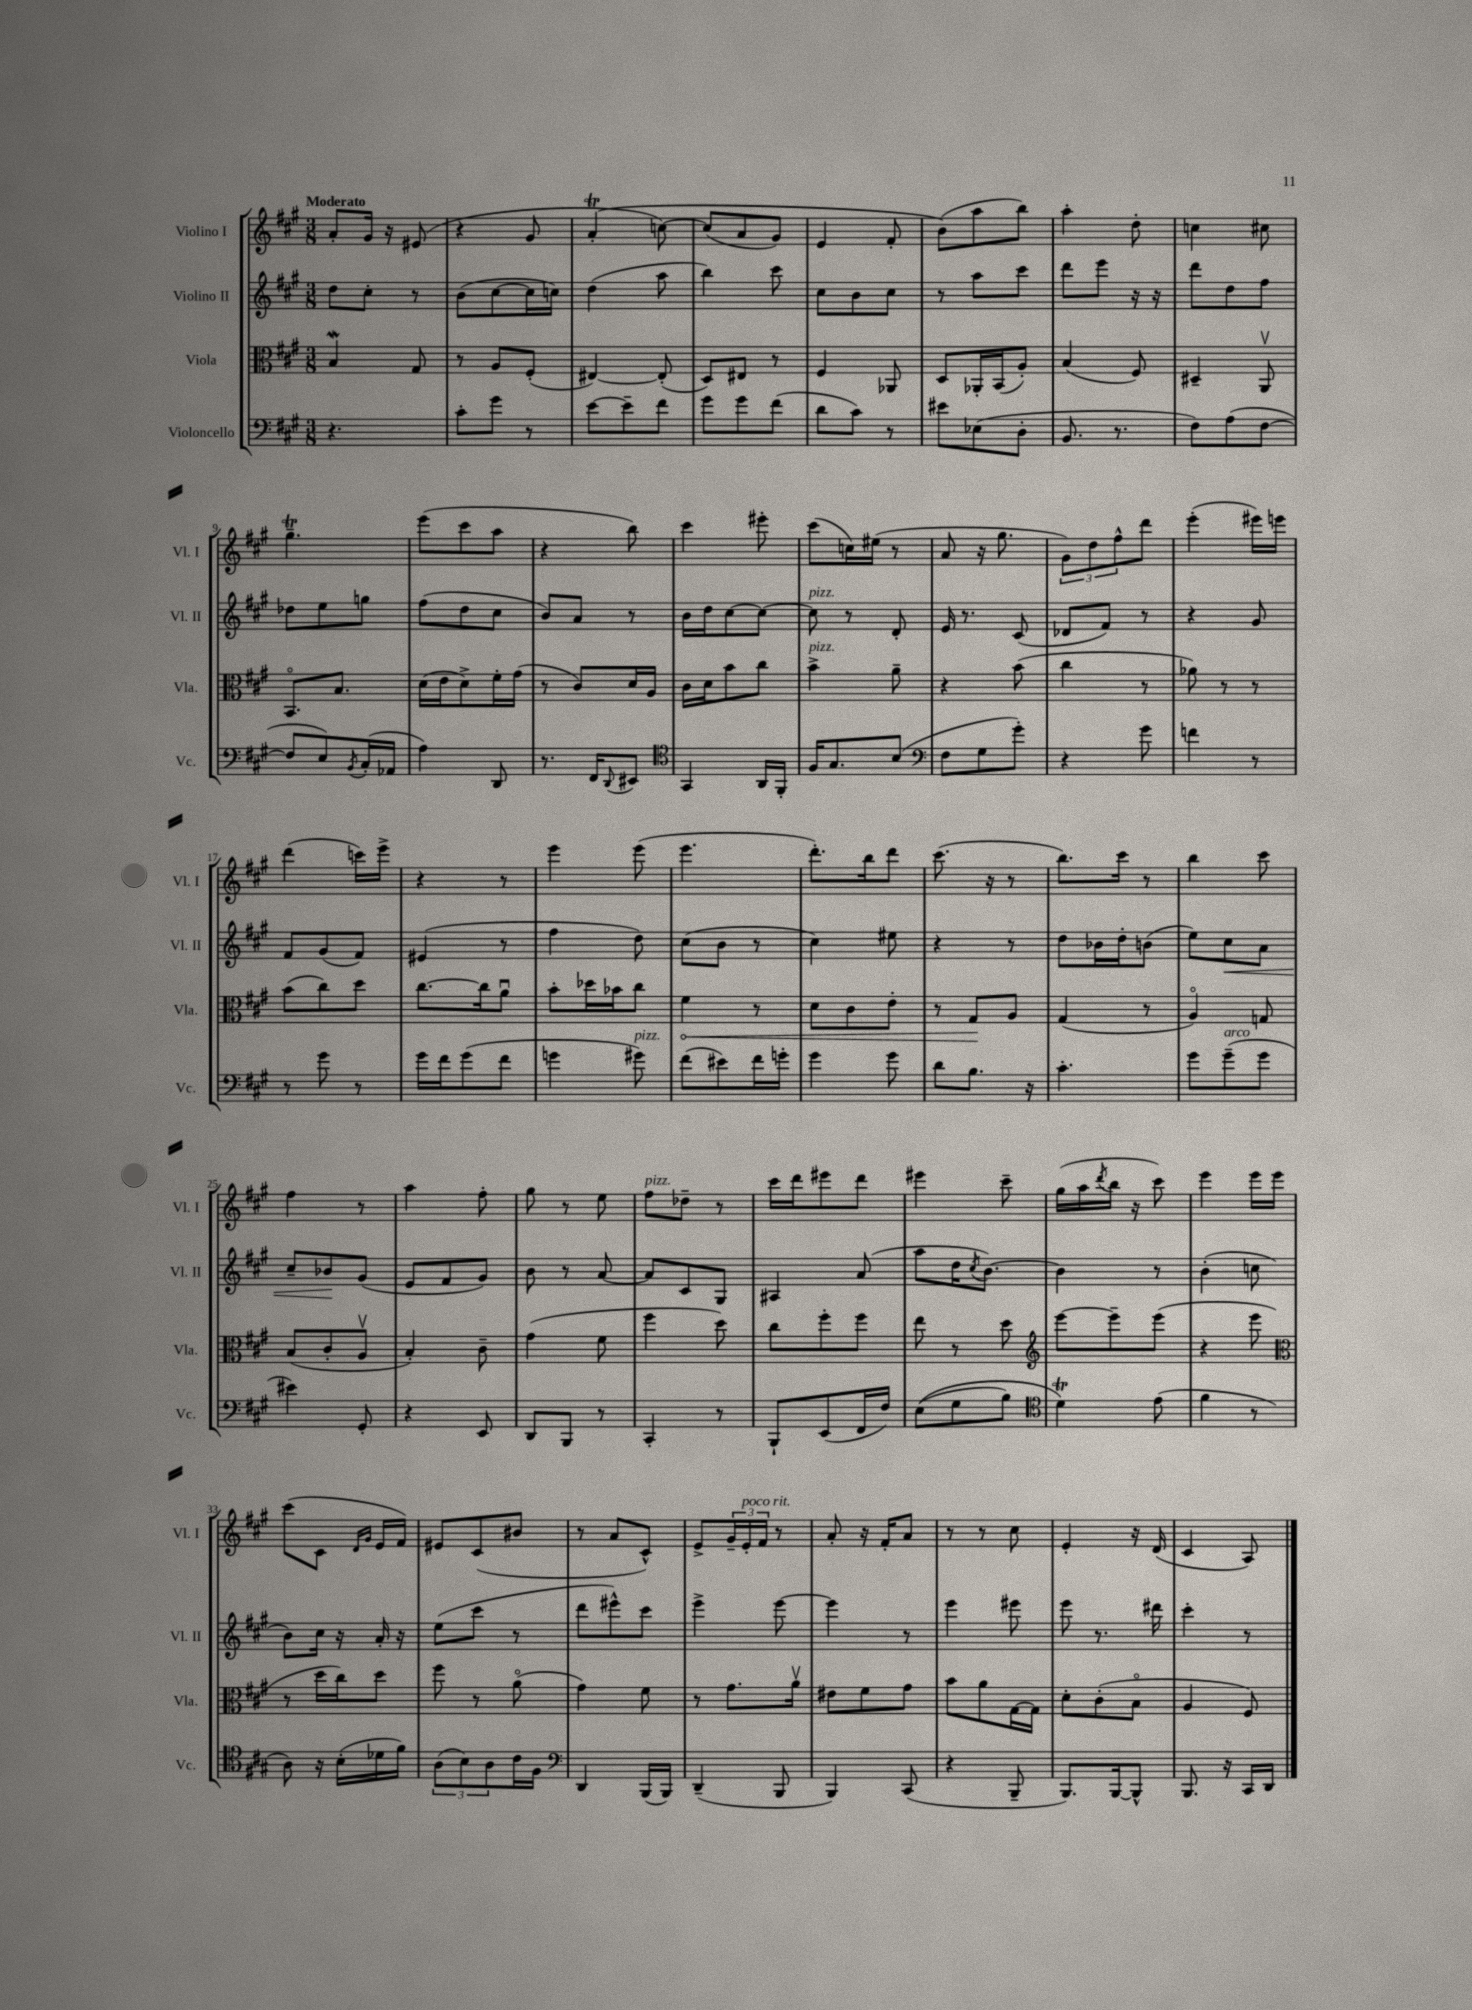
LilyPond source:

<<
\new StaffGroup <<
\new Staff = "s0" \with { instrumentName = "Violino I" shortInstrumentName = "Vl. I" } {
    \clef treble \key a \major \numericTimeSignature \time 3/8 \tempo "Moderato"
    a'8-. gis'16 r16 eis'8( |
    r4 gis'8 |
    a'4-.\trill\( c''8~) |
    c''8( a'8 gis'8) |
    e'4 fis'8-. |
    b'8(\) a''8 b''8) |
    a''4-. d''8-. |
    c''4 cis''8 |
    gis''4.--\trill |
    e'''8( cis'''8 a''8 |
    r4 b''8) |
    cis'''4 eis'''8-. |
    cis'''8( c''16) eis''16( r8 |
    a'8 r16 gis''8. |
    \tuplet 3/2 { gis'8) d''8 fis''8-^ } d'''8 |
    e'''4-.( eis'''16) e'''16 |
    d'''4( c'''16) e'''16-> |
    r4 r8 |
    e'''4 e'''8( |
    e'''4. |
    d'''8.-.) b''16 d'''8 |
    cis'''8.( r16 r8 |
    b''8.) cis'''16 r8 |
    b''4 cis'''8 |
    fis''4 r8 |
    a''4 fis''8-. |
    gis''8 r8 e''8 |
    fis''8^\markup { \italic "pizz." } des''8-- r8 |
    cis'''16 d'''16 eis'''8 d'''8 |
    eis'''4 cis'''8-- |
    gis''16( a''16 \acciaccatura { d'''8 } b''16 r16 cis'''8) |
    e'''4 e'''16 e'''16 |
    cis'''8( cis'8 \grace { d'16 gis'16 } e'16 fis'16) |
    eis'8 cis'8( bis'8 |
    r8 a'8 cis'8-^) |
    e'8-> \tuplet 3/2 { gis'16-- e'16-.^\markup { \italic "poco rit." } fis'16 } r8 |
    a'8-. r16 fis'16-. a'8 |
    r8 r8 cis''8 |
    e'4-. r16 d'16( |
    cis'4 a8) \bar "|." |
}
\new Staff = "s1" \with { instrumentName = "Violino II" shortInstrumentName = "Vl. II" } {
    \clef treble \key a \major \numericTimeSignature \time 3/8
    d''8 cis''8-. r8 |
    b'8( cis''8~ cis''16 c''16) |
    d''4( a''8 |
    b''4) cis'''8 |
    cis''8 b'8 cis''8 |
    r8 a''8 cis'''8 |
    d'''8 e'''8 r16 r16 |
    d'''8 d''8 fis''8 |
    des''8 e''8 g''8 |
    fis''8( d''8 cis''8 |
    b'8) a'8 r8 |
    b'16 d''16 cis''8~ cis''8~ |
    cis''8^\markup { \italic "pizz." } r8 d'8-. |
    e'16 r8. cis'8( |
    des'8 fis'8) r8 |
    r4 gis'8 |
    fis'8 gis'8( fis'8) |
    eis'4( r8 |
    fis''4 d''8) |
    cis''8( b'8 r8 |
    cis''4) eis''8 |
    r4 r8 |
    d''8 bes'16 d''16-. b'8( |
    e''8) cis''8\< a'8 |
    cis''8-- bes'8\! gis'8( |
    e'8 fis'8 gis'8) |
    b'8 r8 a'8~ |
    a'8 cis'8 gis8 |
    ais4 a'8( |
    a''8 d''16 \acciaccatura { cis''8 } b'8.~) |
    b'4 r8 |
    b'4-.( c''8 |
    b'8) cis''16 r16 a'16-. r16 |
    e''8( cis'''8 r8 |
    d'''8 eis'''8-^) cis'''8 |
    e'''4-> e'''8~ |
    e'''4 r8 |
    e'''4 eis'''8 |
    e'''8 r8. dis'''16 |
    cis'''4-. r8 \bar "|." |
}
\new Staff = "s2" \with { instrumentName = "Viola" shortInstrumentName = "Vla." } {
    \clef alto \key a \major \numericTimeSignature \time 3/8
    b4\mordent gis8 |
    r8 a8 fis8-.( |
    eis4~) eis8-.( |
    d8) eis8 r8 |
    fis4 aes,8 |
    d8 aes,16-. b,16( a8-.) |
    b4( fis8) |
    dis4-- a,8\upbow |
    b,8.\flageolet b8. |
    d'16( e'16 d'8->) fis'16-. gis'16( |
    r8 cis'8) d'16 a16 |
    cis'16 d'16 b'8 cis''8 |
    b'4->^\markup { \italic "pizz." } a'8-- |
    r4 b'8( |
    cis''4 r8 |
    aes'8) r8 r8 |
    b'8( cis''8) d''8 |
    cis''8.~ cis''16 a'8\downbow |
    b'8-. des''16 bes'16 cis''8 |
    \once \override Hairpin.circled-tip = ##t fis'4\< r8 |
    d'8 cis'8 e'8-. |
    r8 gis8\! a8 |
    gis4( r8 |
    a4\flageolet) g8 |
    b8( cis'8-. a8\upbow |
    b4-.) cis'8-- |
    gis'4( fis'8 |
    fis''4 d''8) |
    cis''8 fis''8-. fis''8 |
    e''8 r8 d''8 |
    \clef treble e'''8~ e'''8-- e'''8( |
    r4 e'''8 |
    \clef alto r8 d''16 cis''16) d''8 |
    fis''8 r8 a'8\flageolet( |
    gis'4) fis'8 |
    r8 gis'8. a'16\upbow |
    eis'8 fis'8 gis'8 |
    b'8 a'8 gis16~ gis16 |
    d'8-. cis'8-.( b8\flageolet |
    a4 fis8) \bar "|." |
}
\new Staff = "s3" \with { instrumentName = "Violoncello" shortInstrumentName = "Vc." } {
    \clef bass \key a \major \numericTimeSignature \time 3/8
    r4. |
    cis'8-. gis'8 r8 |
    e'8~ e'8-- fis'8 |
    gis'8 gis'8 fis'8( |
    d'8 cis'8) r8 |
    eis'8 ees8( d8-. |
    b,8. r8. |
    fis8) a8( fis8~ |
    fis8 e8) \acciaccatura { b,8 } cis16-.( aes,16 |
    a4) d,8 |
    r8. fis,16 \appoggiatura { d,8 } eis,8 |
    \clef tenor gis,4 a,16 fis,16-. |
    fis16 gis8. b8( |
    \clef bass fis8 gis8 gis'8-.) |
    r4 gis'8 |
    f'4 r8 |
    r8 gis'8 r8 |
    gis'16 fis'16 gis'8( fis'8 |
    g'4 gis'8^\markup { \italic "pizz." }) |
    fis'8( eis'8) fis'16 g'16-. |
    gis'4 gis'8 |
    d'8 b8. r16 |
    cis'4.-. |
    gis'8 gis'8--^\markup { \italic "arco" }( gis'8 |
    eis'4) gis,8-. |
    r4 e,8 |
    d,8 b,,8 r8 |
    cis,4-. r8 |
    b,,8-! e,8( fis,16 fis16) |
    e8(\( gis8 b8) |
    \clef tenor d'4\trill\) e'8( |
    fis'4 r8 |
    a8) r16 b16-.( des'16 fis'16) |
    \tuplet 3/2 { a8( b8) a8 } cis'16 fis16 |
    \clef bass d,4 b,,16( b,,16) |
    d,4--( b,,8 |
    b,,4) cis,8( |
    r4 b,,8-- |
    b,,8.) b,,16~ b,,8-^ |
    b,,8. r16 cis,16 d,16 \bar "|." |
}
>>
>>
